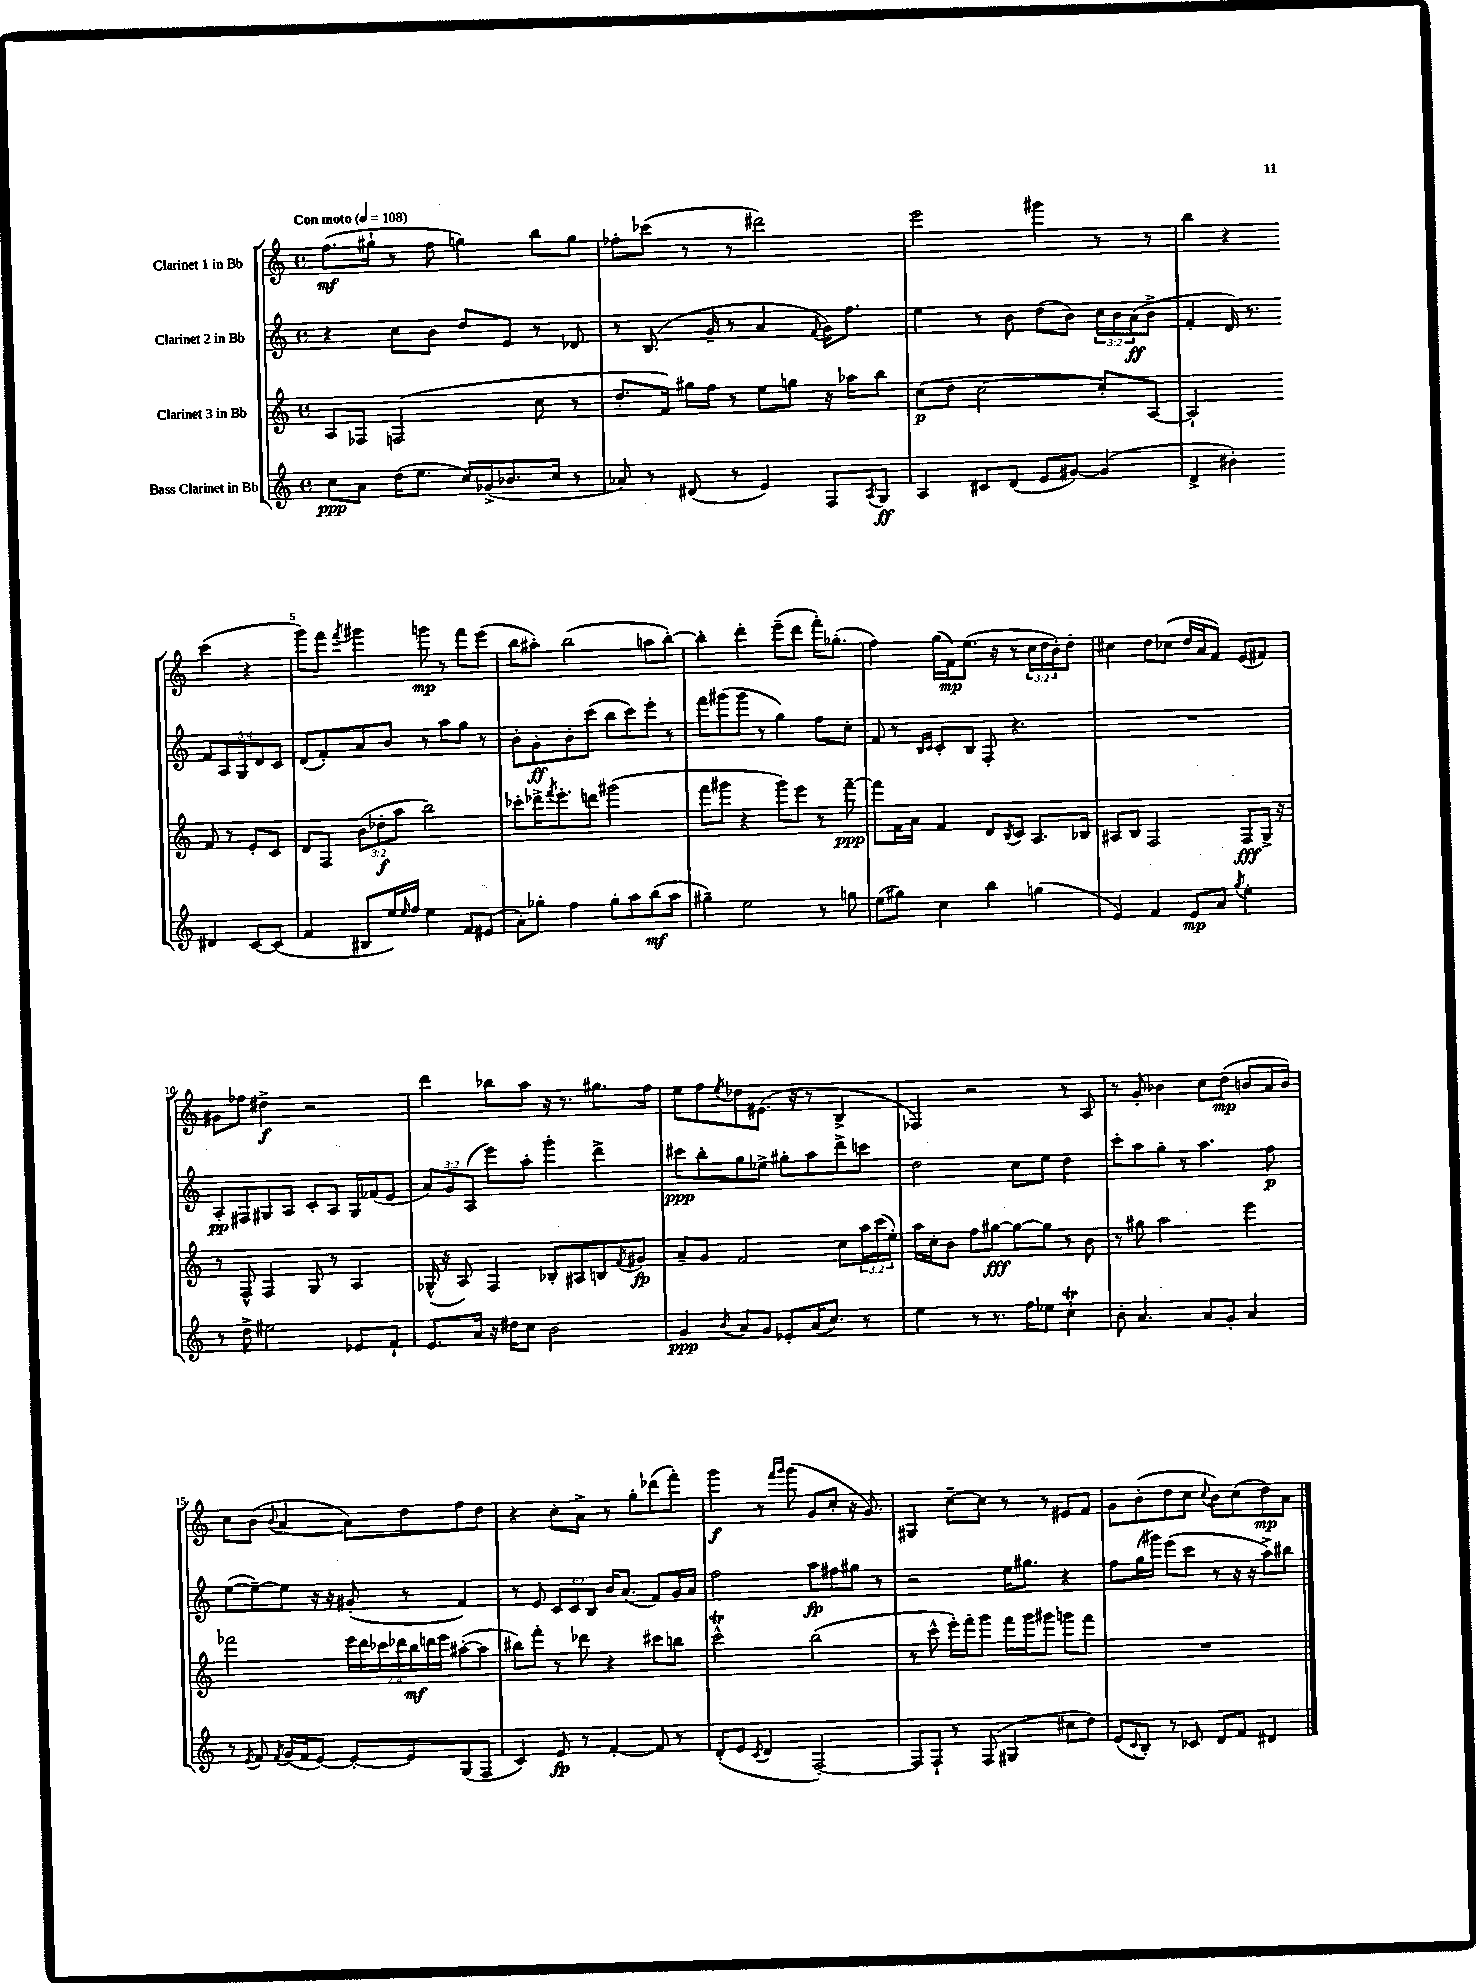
<<
\new StaffGroup <<
\new Staff = "s0" \with { instrumentName = "Clarinet 1 in Bb" } {
    \clef treble \key c \major \defaultTimeSignature \time 4/4 \override Staff.TupletNumber.text = #tuplet-number::calc-fraction-text \tempo "Con moto" 4 = 108
    f''8.\mf( gis''16-! r8 f''8 g''4) b''8 g''8 |
    fes''8-. ces'''8( r8 r8 dis'''2) |
    e'''2 gis'''4 r8 r8 |
    b''4 r4 c'''4( r4 |
    g'''8) f'''8 \acciaccatura { f'''8 } gis'''4 g'''8\mp r8 f'''8 e'''8( |
    b''8 ais''8-.) b''2( a''8 b''8~-.) |
    b''4-. d'''4-. e'''8--( d'''8 f'''16-.) ges''8.-.( |
    f''4) g''16( f'16\mp) e''8.( r16 r8 \tuplet 3/2 { c''16 d''16 b'16-.) } d''8-. |
    cis''4 d''8 ces''8( d''16 a'16 f'8) e'8( fis'8) |
    gis'8 fes''8 dis''4->\f r2 |
    d'''4 bes''8 a''8 r16 r8. gis''8. f''16 |
    e''8 f''8 \acciaccatura { e''8 } des''8 eis'8.( r16 r8 b4-> |
    fes4) r2 r8 a8 |
    r8 g'8-. bes'4 c''8 d''8\mp( b'8 a'16 b'16) |
    c''8 b'8( \appoggiatura { b'8 } a'4~ a'8) d''8 f''8 d''8 |
    r4 c''8-. a'8-> r8 g''8-. des'''8( f'''8-.) |
    g'''4\f r8 \grace { f'''16 g'''16 } g'''8( g'8 c''8-. r16 g'8.) |
    gis4 c''8~-- c''8 r8 r8 eis'8 f'8 |
    g'8 b'8-.( d''8 c''8 \appoggiatura { c''8 } b'8) c''8( d''8\mp) a'8 \bar "|." |
}
\new Staff = "s1" \with { instrumentName = "Clarinet 2 in Bb" } {
    \clef treble \key c \major \defaultTimeSignature \time 4/4 \override Staff.TupletNumber.text = #tuplet-number::calc-fraction-text
    r4 c''8 b'8 d''8 e'8 r8 des'8 |
    r8 b8.( g'16-- r8 a'4 \appoggiatura { f'8 } g'16) f''8. |
    e''4 r8 b'8 d''8( b'8) \tuplet 3/2 { c''16 b'16 a'16\ff( } b'8-> |
    f'4-. d'16) r8. \tuplet 5/4 { f'8 a8 g8 d'8 c'8 } |
    d'8( f'8-.) a'8 b'8 r8 a''8 g''8 r8 |
    b'8-. g'8-.\ff b'8-. c'''8( b''8 c'''8) e'''8-. r8 |
    f'''8 gis'''8( gis'''8 r8 g''4) f''8 c''8-. |
    f'8 r8 \grace { b16 c'16 } c'8-. b8 f8-. r4. |
    R1 |
    a8-.\pp fis8 gis8 a8 c'8-. a8 gis16 fes'16( e'8 |
    \tuplet 3/2 { a'8) g'8 a8( } e'''8) a''8-. g'''4-. d'''4-> |
    cis'''8\ppp b''8-. g''8 ees''8-> gis''8-. a''8 d'''8-> c'''8 |
    d''2 c''8 e''8 d''4 |
    c'''8-. a''8 g''8-. r8 a''4. f''8\p |
    e''8~( e''8~--) e''8 r16 r16 gis'8-.( r8 f'4) |
    r8 e'8 \tuplet 3/2 { c'8 c'8 b8 } b'16 a'8.( f'8) g'16 a'16 |
    f''2 a''8\fp fis''8 gis''8 r8 |
    r2 e''16 gis''8. r4 |
    f''8 g''16( gis'''16) e'''8( c'''8 r8 r16 r16 a''8->) bis''8 \bar "|." |
}
\new Staff = "s2" \with { instrumentName = "Clarinet 3 in Bb" } {
    \clef treble \key c \major \defaultTimeSignature \time 4/4 \override Staff.TupletNumber.text = #tuplet-number::calc-fraction-text
    a8 fes8 f2( c''8 r8 |
    d''8.-. f'16) gis''16 f''16 r8 e''8 g''8 r16 aes''16 b''8 |
    c''8\p( d''8 c''2~ c''8-.) a8~ |
    a2-! f'8 r8 e'8-. c'8 |
    d'8 f8 \tuplet 3/2 { b'8( des''8-.\f a''8 } b''2) |
    ces'''8-. des'''16-> \acciaccatura { f'''8 } e'''8.-. d'''8 gis'''2( |
    f'''8 gis'''8 r4 gis'''8) e'''8 r8 f'''8~--\ppp |
    f'''8 f'16 a'16 f'4 d'8 \acciaccatura { b8 } c'8 a8. bes16 |
    ais8 b8 f2 f8\fff g16-> r16 |
    r8 f8-^ f4 g8 r8 a4 |
    ges16-^( r16 a8) f4 bes8-. ais8 b8 \acciaccatura { f'8 } gis'8\fp |
    a'8-- g'8 f'2 c''8 \tuplet 3/2 { a''16 c'''16( e''16-.) } |
    a''16 c''16-. b'8 f''8 gis''8~\fff gis''8~ gis''8 r8 b'8 |
    r8 gis''8 a''2 e'''4 |
    fes'''2 \tuplet 7/4 { e'''16 d'''16 ces'''16 des'''16 b''16\mf d'''16 e'''16 } ais''8~-.( ais''8 |
    bis''8) f'''8-. r8 des'''8 r4 cis'''8 b''8 |
    c'''2-^\trill b''2( |
    r8 c'''8-^ e'''16-.) f'''16-. g'''8 f'''16 g'''16 gis'''8 g'''8 f'''8 |
    R1 \bar "|." |
}
\new Staff = "s3" \with { instrumentName = "Bass Clarinet in Bb" } {
    \clef treble \key c \major \defaultTimeSignature \time 4/4
    c''8\ppp a'8 d''16( e''8. c''16) ges'16->( bes'8. c''16 r8 |
    aes'8) r8 dis'8( r8 e'4) f8 \acciaccatura { a8 } g8\ff |
    a4 cis'8 d'8( e'8 gis'8~) gis'4( |
    d'4-> bis'4-.) dis'4 c'8~ c'8( |
    f'4 bis8 e''16) \grace { e''16 } f''16 e''4 f'8 eis'8( |
    a'8-.) ges''8-. f''4 ges''8-. a''8 b''8\mf( a''8 |
    gis''4--) e''2 r8 g''8 |
    e''8( gis''8) c''4 b''4 g''4( |
    e'4) f'4 e'8\mp a'8 \acciaccatura { g''8 } e''4-. |
    r8 d''8-> eis''2 ees'8 f'8-! |
    e'8. a'16 r16 dis''16 c''8 b'2 |
    g'4\ppp \acciaccatura { b'8 } a'8 g'8 ees'8-. a'16( c''8.) r8 |
    e''4 r8 r8. f''16 ees''8 c''4-!\trill |
    b'8-. a'4. a'8 g'8-. a'4 |
    r8 \acciaccatura { e'8 } f'8 \acciaccatura { f'8 } g'16( f'16 e'8~) e'8~-. e'8 g8( f8 |
    c'4) e'8\fp r8 f'4~-. f'8 r8 |
    d'8-.( e'8 \acciaccatura { c'8 } d'4 f2~-.) |
    f8 f8-! r8 f8( gis4 cis''8 d''8) |
    e'8( \appoggiatura { c'8 } b8-.) r8 ces'8 d'8 f'8 dis'4 \bar "|." |
}
>>
>>
\layout { \context { \Score \override BarNumber.break-visibility = ##(#f #t #t) barNumberVisibility = #(every-nth-bar-number-visible 5) } }
